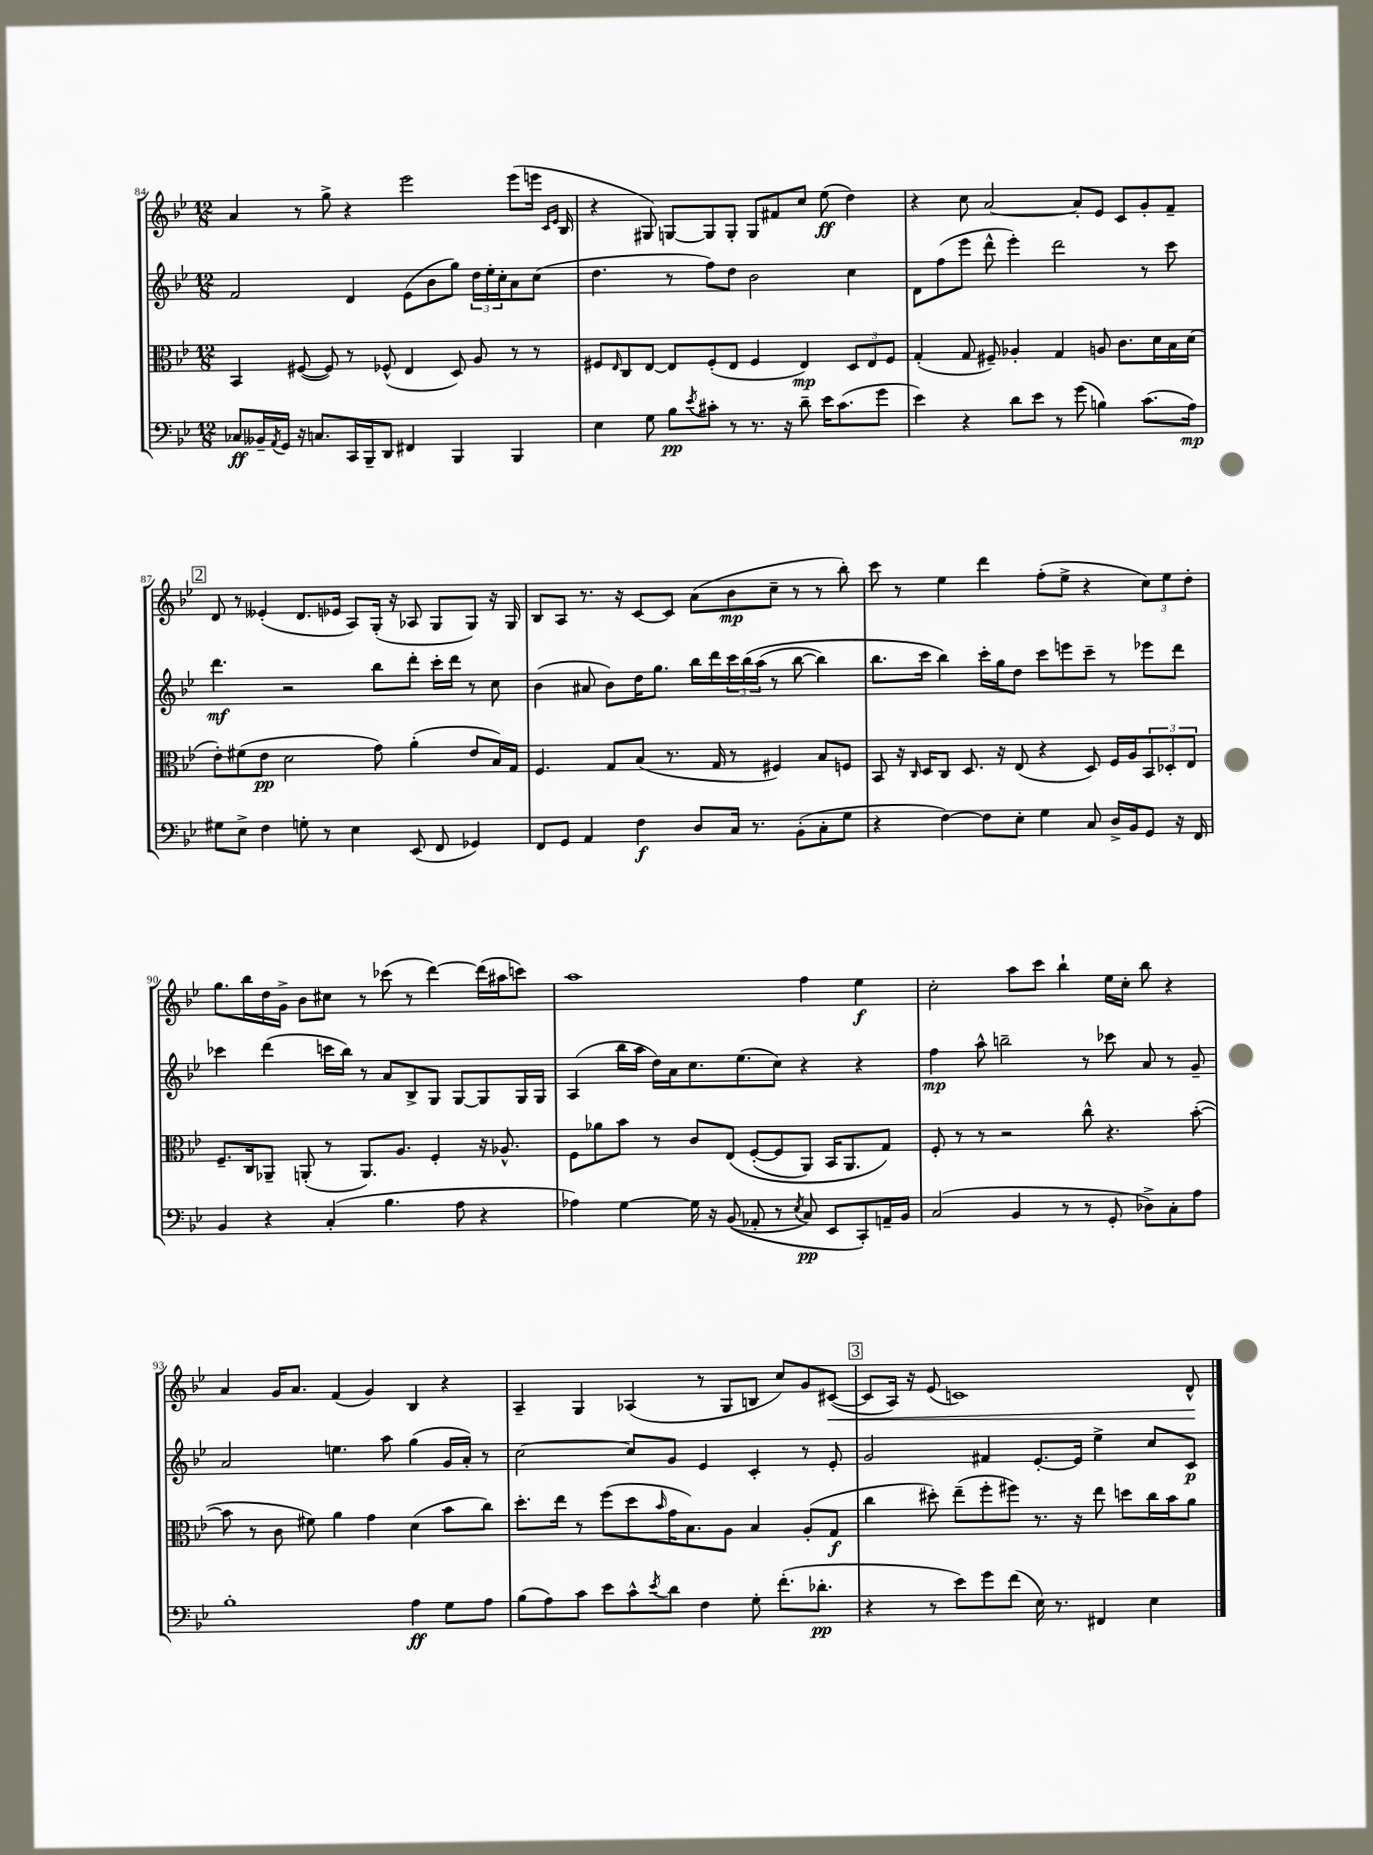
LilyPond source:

<<
\new StaffGroup <<
\new Staff = "s0" {
    \clef treble \key bes \major \numericTimeSignature \time 12/8
    a'4 r8 g''8-> r4 ees'''2 ees'''8( e'''16 \grace { c'16 ees'16 } bes16 |
    r4 gis8) g8~ g8 g8-. g8 fis'8 c''8 ees''8\ff( d''4) |
    r4 c''8 a'2~ a'8-. ees'8 c'8 g'8-. f'8-- |
    \mark \markup { \box "2" } d'8 r8 eeses'4-.( d'8. ees'16 a8) g16-.( r16 aes8 g8 g8) r16 g16 |
    bes8 a8 r8. r16 c'8~ c'8 a'8( bes'8\mp c''8-- r8 r8 bes''8-.) |
    c'''8 r8 ees''4 d'''4 f''8-.( ees''8-> r4 \tuplet 3/2 { c''8) ees''8 d''8-. } |
    g''8. bes''16 d''16 g'16-> bes'8 cis''8 r8 ces'''8( r8 d'''4~) d'''16( ais''16 c'''8) |
    a''1 f''4 ees''4\f |
    c''2-. a''8 c'''8 bes''4-! ees''16 c''16-. bes''8 r4 |
    a'4 g'16 a'8. f'4( g'4) bes4 r4 |
    a4-- g4 aes4( r8 g8 b8 c''8) g'8 cis'8~\<( |
    \mark \markup { \box "3" } cis'8 a16) r16 ees'8( c'1) d'8-^\! \bar "|." |
}
\new Staff = "s1" {
    \clef treble \key bes \major \numericTimeSignature \time 12/8
    f'2 d'4 ees'8( bes'8 g''8) \tuplet 3/2 { d''16 ees''16-. c''16-. } a'8 c''8( |
    d''4. r8 f''8) d''8 bes'2 c''4 |
    d'8 f''8( ees'''8 d'''8-^ ees'''4-.) d'''2 r8 c'''8 |
    \mark \markup { \box "2" } d'''4.\mf r2 bes''8 d'''8-. c'''16-. d'''16 r8 c''8 |
    bes'4( ais'8 bes'8) d''16 g''8. bes''16 d'''16 \tuplet 3/2 { c'''16 bes''16\( a''16( } r8 bes''8~ bes''4) |
    bes''8. c'''16 bes''4\) c'''16-. g''16 d''8 c'''8 e'''8 c'''8-- r8 ees'''8 d'''8 |
    ces'''4 d'''4( c'''16 bes''16) r8 a'8 bes8-> g8 g8~ g8 g16 g16 |
    a4( bes''16 a''16 d''16) a'16 c''8. ees''8.( c''8) r4 r4 |
    f''4\mp a''8-^ b''2-- r8 ces'''8 a'8 r8 g'8-- |
    a'2 e''4. a''8 g''4( g'16 a'16-.) r8 |
    c''2~ c''8 g'8 ees'4 c'4-. r8 ees'8-. |
    \mark \markup { \box "3" } g'2 fis'4 ees'8.~-. ees'16 ees''4-> c''8 c'8\p \bar "|." |
}
\new Staff = "s2" {
    \clef alto \key bes \major \numericTimeSignature \time 12/8
    bes,4 fis8~( fis8) r8 fes8-^( ees4 d8) a8 r8 r8 |
    fis8 \grace { ees16 } c8 ees8~ ees8 fis8-.( ees8 fis4 ees4\mp) \tuplet 3/2 { d8 ees8 fis8 } |
    g4-.( g8 fis8--) aes4-. g4 a8 c'8. d'16 bes16 d'16( |
    \mark \markup { \box "2" } ees'8-.) fis'8( ees'8\pp d'2 g'8) a'4-.( ees'8 bes16) g16 |
    f4. g8 bes8( r8. g16 r8 fis4) bes8 f8 |
    bes,8 r16 \grace { c16 } d16 c8 d8. r16 ees8( r4 d8) f16 a16 \tuplet 3/2 { bes,8 des8-. ees8 } |
    f8.-- c16 aes,8-- a,8-.( r8 a,8.) a8. f4-. r16 aes8.-^ |
    f8 aes'8 bes'8 r8 c'8 ees8\( f8~-.( f8 a,8) bes,16 a,8. g8\) |
    f8-. r8 r8 r2 c''8-^ r4. bes'8~-.( |
    bes'8 r8 c'8 fis'8) a'4 g'4 d'4( bes'8 c''8) |
    d''8.-. ees''16 r8 f''8( d''8 \grace { bes'16 } g'16 bes8.) a8 bes4 a8-.( g8\f |
    \mark \markup { \box "3" } c''4 dis''8-.) ees''8--( f''8-. fis''8) r8. r16 ees''8 d''8 c''16 bes'16 a'8 \bar "|." |
}
\new Staff = "s3" {
    \clef bass \key bes \major \numericTimeSignature \time 12/8
    ces8\ff beses,16-- \acciaccatura { a,8 } g,16 r16 c8. c,16 bes,,16-- d,8 fis,4 bes,,4 bes,,4 |
    ees4 g8 bes8\pp \acciaccatura { ees'8 } cis'8-. r8 r8. r16 d'8-- ees'16 cis'8.( g'8 |
    ees'4) r4 d'8 ees'8 r8 g'8( b4) c'8.( a16\mp) |
    \mark \markup { \box "2" } gis8 ees8-> f4 g8-. r8 ees4 ees,8( f,8 ges,4) |
    f,8 g,8 a,4 f4\f d8 c16 r8. bes,8-.( c8-. g8 |
    r4 f4~) f8 ees8-. g4 c8 d16-> bes,16 g,8 r16 f,16 |
    bes,4 r4 c4-.( bes4. a8 r4 |
    aes4) g4~ g16 r16 bes,8(\( aes,8-. r8 \acciaccatura { ees8 } c8\pp) ees,8 c,8-.\) a,16-- bes,16 |
    c2( bes,4 r8 r8 g,8-. des8->) c8-. a8 |
    bes1-. a4\ff g8 a8 |
    bes8( a8) c'8 ees'8 c'8-^ \acciaccatura { ees'8 } d'8 f4 g8-. f'8.-.( des'8.-.\pp |
    \mark \markup { \box "3" } r4 r8 ees'8) g'8 f'8( ees16) r8. fis,4 ees4 \bar "|." |
}
>>
>>
\layout { \context { \Score currentBarNumber = #84 } }
